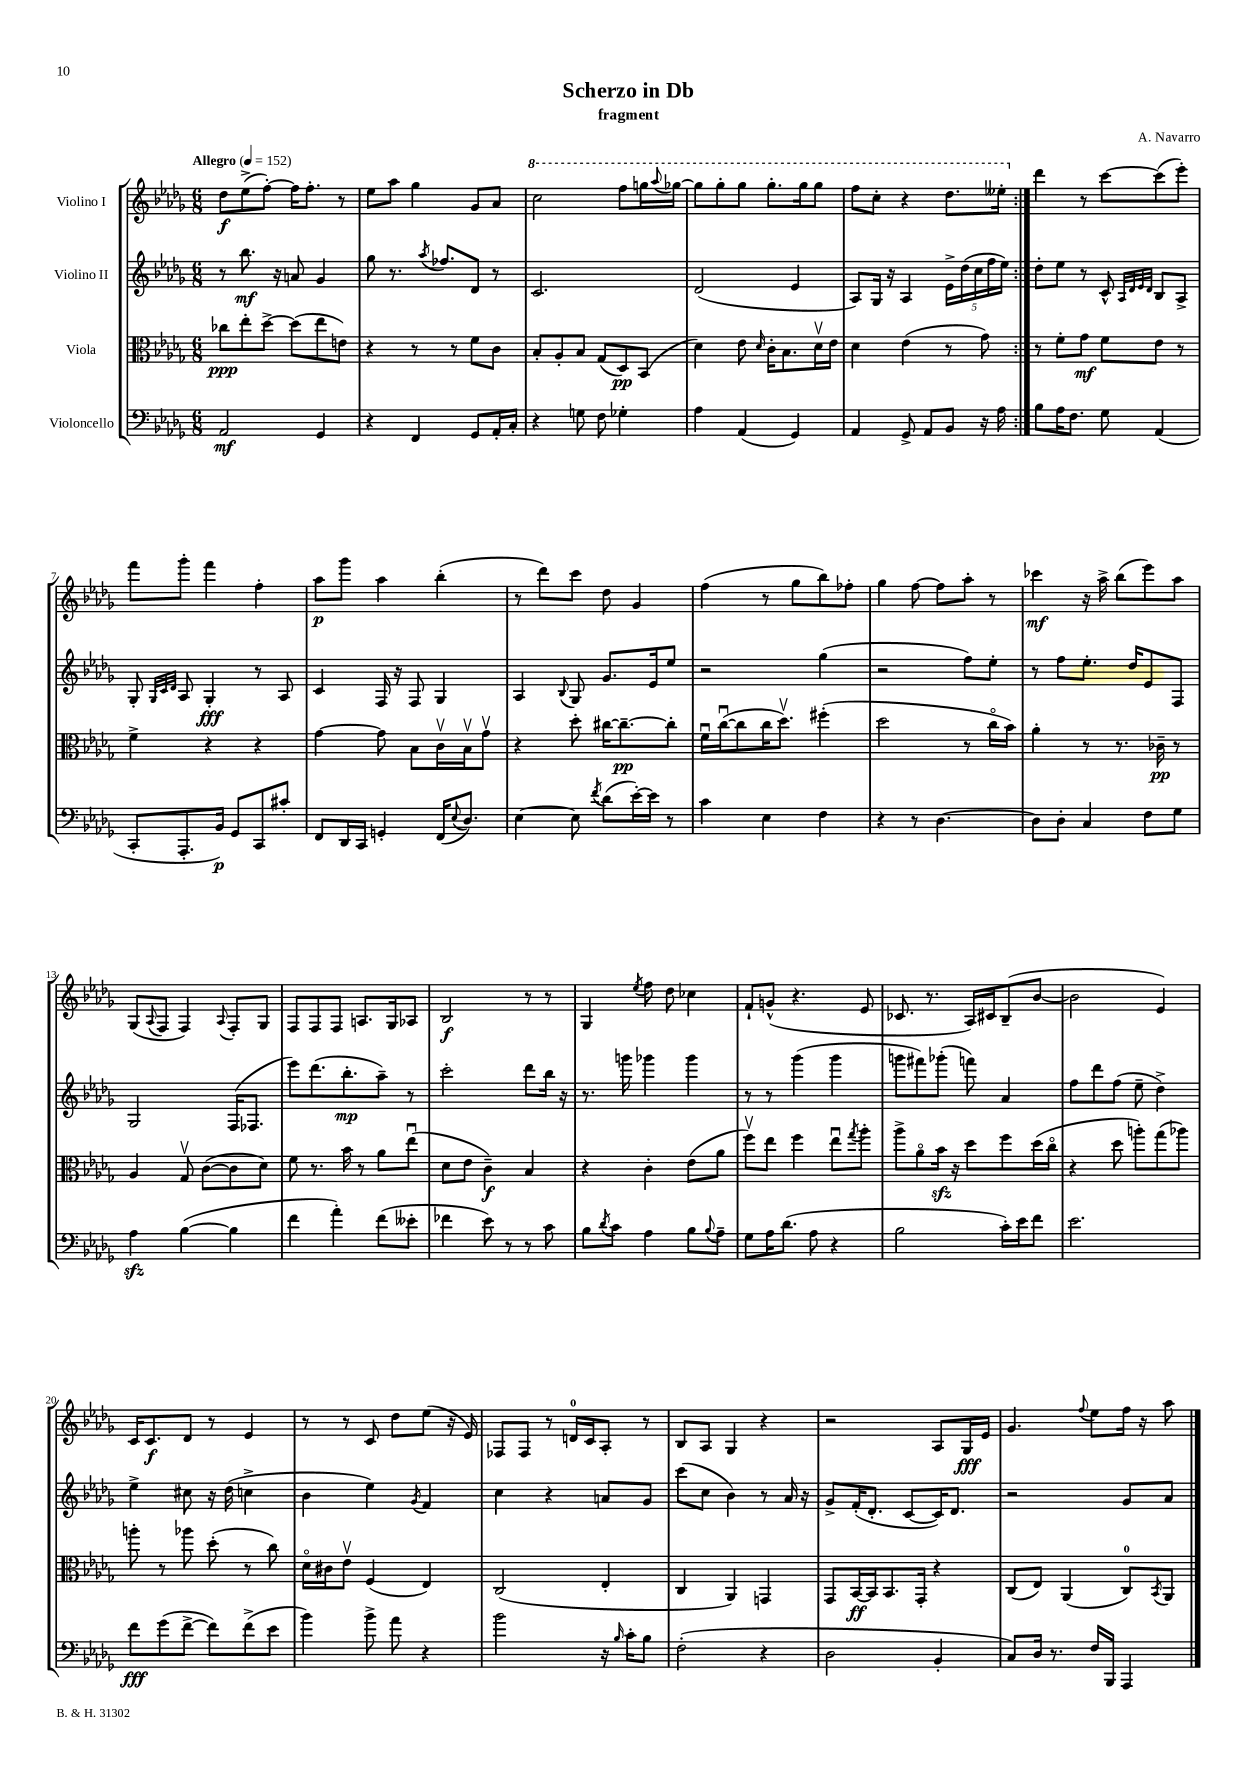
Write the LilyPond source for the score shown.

\header { title = "Scherzo in Db" composer = "A. Navarro" subtitle = "fragment" }
<<
\new StaffGroup <<
\new Staff = "s0" \with { instrumentName = "Violino I" } {
    \clef treble \key des \major \numericTimeSignature \time 6/8 \tempo "Allegro" 4 = 152
    \repeat volta 2 { des''8\f ees''8->( f''8~-.) f''16 f''8.-. r8 |
    ees''8 aes''8 ges''4 ges'8 aes'8 |
    \ottava #1 c'''2 f'''8 g'''16 \appoggiatura { aes'''8 } ges'''16~ |
    ges'''8 ges'''8-. ges'''8 ges'''8.-. ges'''16 ges'''8 |
    f'''8 c'''8-. r4 des'''8. eeses'''16-. \ottava #0 | }
    des'''4 r8 c'''8~ c'''8( ees'''8-.) |
    f'''8 ges'''8-. f'''4 f''4-. |
    aes''8\p ges'''8 aes''4 bes''4-.( |
    r8 des'''8) c'''8 des''8 ges'4 |
    f''4( r8 ges''8 bes''8) fes''8-. |
    ges''4 f''8~ f''8 aes''8-. r8 |
    ces'''4\mf r16 aes''16-> bes''8( ees'''8) aes''8 |
    ges8( \appoggiatura { aes8 } f8 f4) \appoggiatura { aes8 } f8-. ges8 |
    f8 f8 f8 a8. ges16 aes8 |
    bes2\f r8 r8 |
    ges4 \acciaccatura { ees''8 } f''8 des''8 ces''4 |
    f'8-! g'8-^( r4. ees'8 |
    ces'8. r8. aes16) cis'16 bes8--( bes'8~ |
    bes'2 ees'4) |
    c'16 c'8.\f des'8 r8 ees'4 |
    r8 r8 c'8 des''8 ees''8( r16 ees'16) |
    fes8 fes8 r8 d'16-0 c'16 aes8-. r8 |
    bes8 aes8 ges4 r4 |
    r2 aes8 ges16\fff ees'16 |
    ges'4. \appoggiatura { f''8 } ees''8 f''16 r16 aes''8 \bar "|." |
}
\new Staff = "s1" \with { instrumentName = "Violino II" } {
    \clef treble \key des \major \numericTimeSignature \time 6/8
    \repeat volta 2 { r8 bes''8.\mf r16 a'8 ges'4 |
    ges''8 r8. \acciaccatura { aes''8 } fes''8. des'8 r8 |
    c'2. |
    des'2( ees'4 |
    aes8) ges16 r16 aes4 \tuplet 5/4 { ees'16-> des''16( c''16 f''16 ees''16) } | }
    des''8-. ees''8 r8 c'8-^ \grace { aes32 des'32 ees'32 des'32 } bes8 aes8-> |
    ges8-. \grace { ges32 c'32 des'32 } aes8 ges4-.\fff r8 aes8 |
    c'4 f16 r16 f8 ges4 |
    aes4 \appoggiatura { bes8 } ges8 ges'8. ees'16 ees''8 |
    r2 ges''4( |
    r2 f''8) ees''8-. |
    r8 f''8 ees''8.-. des''16 ees'8 f8 |
    ges2 f16( fes8. |
    ees'''8) des'''8.( bes''8.-.\mp aes''8--) r8 |
    c'''2-. des'''8 bes''16 r16 |
    r8. g'''16 ges'''4 ges'''4 |
    r8 r8 ges'''4( ges'''4 |
    g'''8 fis'''8) ges'''8-.( f'''8) aes'4 |
    f''8 des'''8 f''8( ees''8-- des''4->) |
    ees''4-> cis''8 r16 des''16( c''4-> |
    bes'4 ees''4) \acciaccatura { ges'8 } f'4 |
    c''4 r4 a'8 ges'8 |
    c'''8( c''8 bes'4) r8 aes'16 r16 |
    ges'8-> f'16-.( des'8.-. c'8~ c'16) des'8. |
    r2 ges'8 aes'8 \bar "|." |
}
\new Staff = "s2" \with { instrumentName = "Viola" } {
    \clef alto \key des \major \numericTimeSignature \time 6/8
    \repeat volta 2 { ces''8\ppp ees''8-. des''8~-> des''8( ees''8 e'8) |
    r4 r8 r8 f'8 c'8 |
    bes8-. aes8-. bes8 ges8( des8\pp) bes,8( |
    des'4) ees'8 \grace { des'16 } c'16-. bes8. des'16\upbow ees'16 |
    des'4 ees'4( r8 ges'8) | }
    r8 f'8-. ges'8\mf f'8 ees'8 r8 |
    f'4-> r4 r4 |
    ges'4~ ges'8 bes8 c'16\upbow bes16\upbow ges'8\upbow |
    r4 des''8-. cis''16~ cis''8.~--\pp cis''8-. |
    f'16\downbow c''16~\downbow( c''8 c''16 des''8.\upbow) fis''4-.( |
    des''2 r8 c''16\flageolet bes'16) |
    aes'4-. r8 r8. ces'16--\pp r8 |
    aes4 ges8\upbow c'8~( c'8 des'8) |
    f'8 r8. bes'16 r8 aes'8 ees''8\downbow( |
    des'8 ees'8 c'4--\f) bes4 |
    r4 c'4-. ees'8( aes'8 |
    f''8\upbow) ees''8 f''4 ees''8\downbow \acciaccatura { ges''8 } aes''8-. |
    aes''8-> aes'8\flageolet bes'16\sfz r16 des''8 f''8 des''16( c''16\flageolet |
    r4 des''8 a''8-.) ges''8( aes''8) |
    a''8-. r8 aes''8 des''8-.( r8 c''8) |
    des'16\flageolet cis'16 ees'8\upbow f4( ees4) |
    c2( ees4-. |
    c4 aes,4) g,4 |
    ges,8 bes,16~\ff bes,16 bes,8. ges,16-. r4 |
    c8( ees8) aes,4( c8-0) \acciaccatura { bes,8 } aes,8 \bar "|." |
}
\new Staff = "s3" \with { instrumentName = "Violoncello" } {
    \clef bass \key des \major \numericTimeSignature \time 6/8
    \repeat volta 2 { aes,2\mf ges,4 |
    r4 f,4 ges,8 aes,16-. c16-. |
    r4 g8 f8 ges4-. |
    aes4 aes,4( ges,4) |
    aes,4 ges,8-> aes,8 bes,8 r16 aes16 | }
    bes8 aes16 f8. ges8 aes,4( |
    c,8-. aes,,8.-. bes,16\p) ges,8 c,8 cis'8-. |
    f,8 des,16 c,16 g,4-. f,16( \appoggiatura { ees8 } des8.) |
    ees4~ ees8 \acciaccatura { f'8 } des'8( ees'16~-.) ees'16 r8 |
    c'4 ees4 f4 |
    r4 r8 des4.~ |
    des8 des8-. c4 f8 ges8 |
    aes4\sfz bes4~( bes4 |
    f'4 aes'4-.) f'8( eeses'8-. |
    fes'4 ees'8) r8 r8 c'8 |
    bes8 \acciaccatura { des'8 } c'8 aes4 bes8 \appoggiatura { bes8 } aes8-- |
    ges8 aes16 des'8.( aes8 r4 |
    bes2 c'16-.) ees'16 f'8 |
    ees'2. |
    f'8\fff ges'8( f'8~-> f'8) f'8->( ees'8 |
    bes'4) bes'8-> aes'8 r4 |
    bes'2 r16 \grace { bes16 } c'16-. bes8 |
    f2-.( r4 |
    des2 bes,4-. |
    c8) des16 r8. f16 bes,,16 aes,,4 \bar "|." |
}
>>
>>
